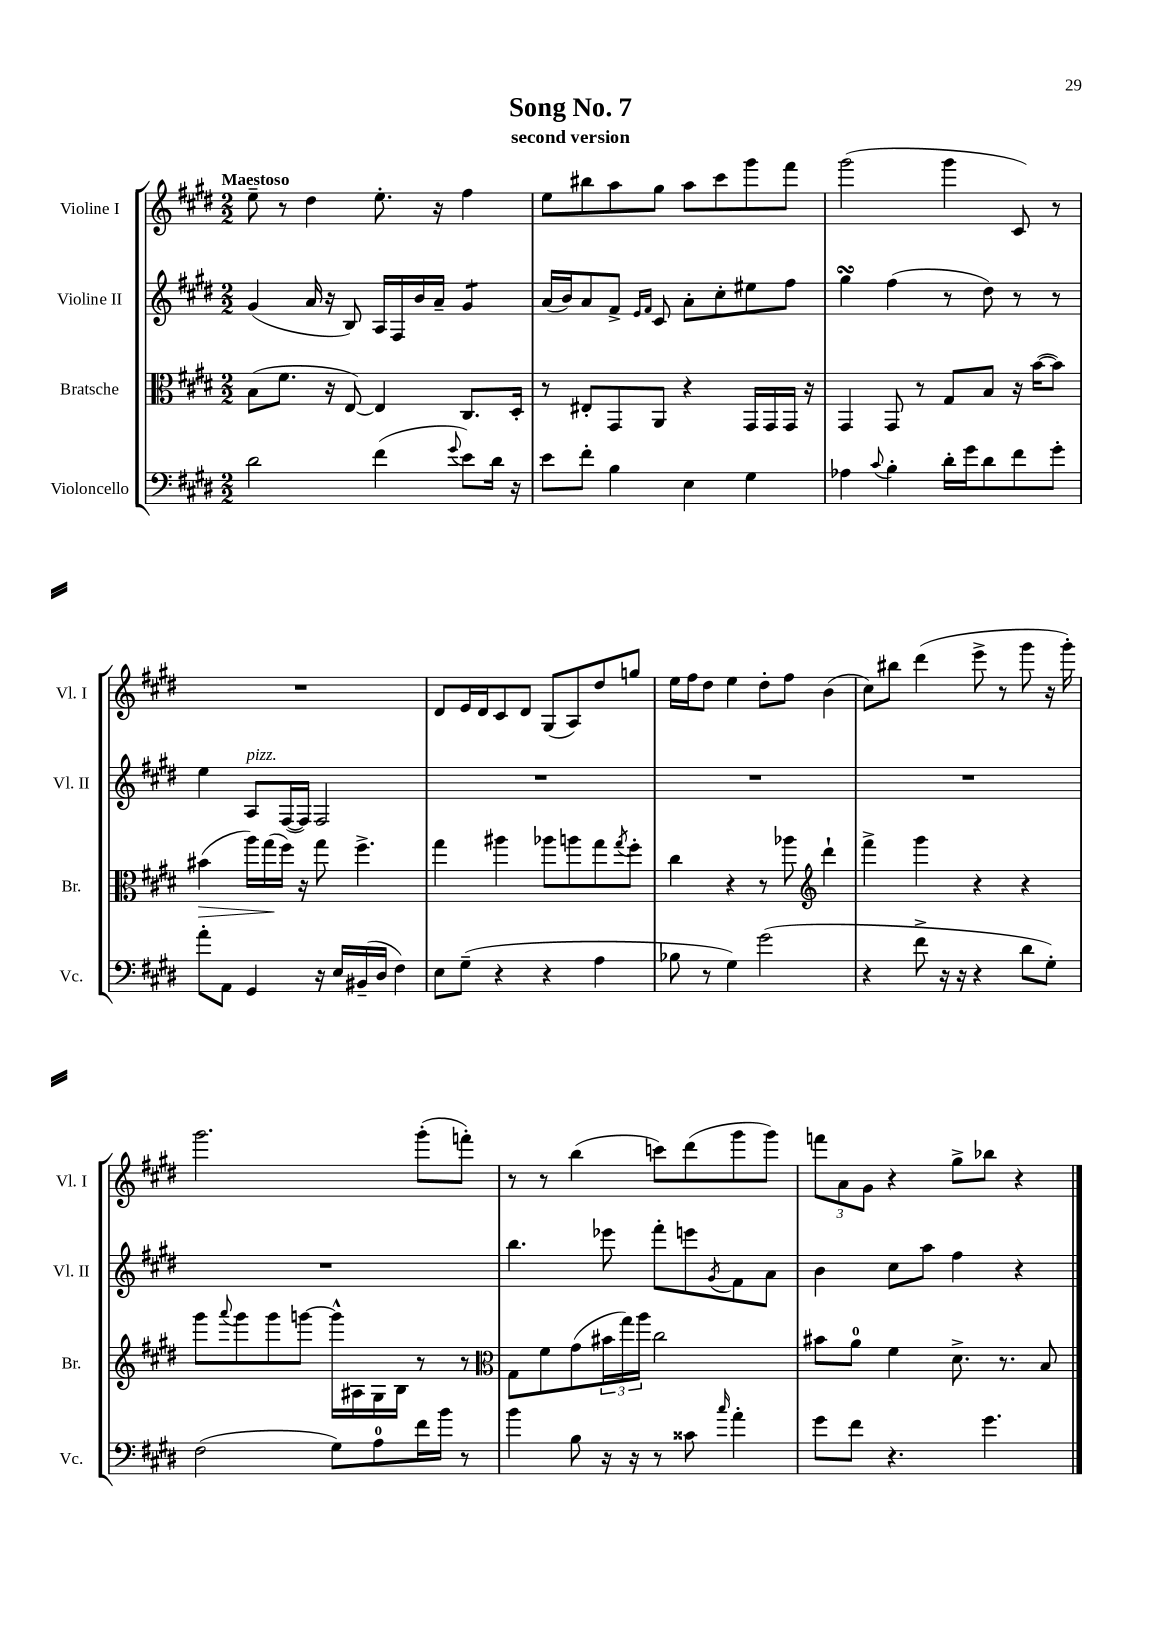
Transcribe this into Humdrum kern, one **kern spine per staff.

**kern	**kern	**kern	**kern
*staff4	*staff3	*staff2	*staff1
*clefF4	*clefC3	*clefG2	*clefG2
*k[f#c#g#d#]	*k[f#c#g#d#]	*k[f#c#g#d#]	*k[f#c#g#d#]
*M2/2	*M2/2	*M2/2	*M2/2
2d#	(8B	(4g#	8ee~
.	8.f#	.	8r
.	.	16a	4dd#
.	16r	16r	.
.	[8E)	8B)	.
(4f#	4E]	16A	8.ee'
.	.	16F#	.
.	.	16b	.
.	.	16a~	16r
8qqg#	.	.	.
8e)	8.C#	4g#	4ff#
16d#	.	.	.
16r	16D#'	.	.
=	=	=	=
8e	8r	(16a	8ee
.	.	16b)	.
8f#'	8E#'	8a	8bb#
4B	8GG#	8f#^	8aa
.	.	16qqe	.
.	.	16qqf#	.
.	8AA	8c#	8gg#
4E	4r	8a'	8aa
.	.	8cc#'	8ccc#
4G#	16GG#	8ee#	8ggg#
.	16GG#	.	.
.	16GG#	8ff#	8fff#
.	16r	.	.
=	=	=	=
4A-	4GG#	4gg#	(2ggg#
8qqc#	.	.	.
4B'	8GG#	(4ff#	.
.	8r	.	.
16d#'	8G#	8r	4ggg#
16g#	.	.	.
8d#	8B	8dd#)	.
8f#	16r	8r	8c#)
.	([16b	.	.
8g#'	8b])	8r	8r
=	=	=	=
8a'	(4b#	4ee	1r
8AA	.	.	.
4GG#	16aa)	8A	.
.	(16gg#	.	.
.	16ff#)	([16F#	.
.	16r	16F#])	.
16r	8gg#	2F#	.
16E	.	.	.
(16BB#~	4.ff#^	.	.
16D#	.	.	.
4F#)	.	.	.
=	=	=	=
8E	4gg#	1r	8d#
(8G#~	.	.	16e
.	.	.	16d#
4r	4aa#	.	8c#
.	.	.	8d#
4r	8aa-	.	(8G#
.	8aa	.	8A)
4A	8gg#	.	8dd#
.	8qgg#	.	.
.	8ff#'	.	8gg
=	=	=	=
8B-	4cc#	1r	16ee
.	.	.	16ff#
8r	.	.	8dd#
4G#)	4r	.	4ee
(2g#	8r	.	8dd#'
.	8aa-	.	8ff#
*	*clefG2	*	*
.	4ddd#`	.	(4b
=	=	=	=
4r	4fff#^	1r	8cc#)
.	.	.	8bb#
8f#^	4ggg#	.	(4ddd#
16r	.	.	.
16r	.	.	.
4r	4r	.	8eee^
.	.	.	8r
8d#	4r	.	8ggg#
8G#')	.	.	16r
.	.	.	16ggg#')
=	=	=	=
(2F#	8ggg#	1r	2.ggg#
.	8qqaaa	.	.
.	8ggg#	.	.
.	8ggg#	.	.
.	[8ggg	.	.
8G#)	16ggg^^]	.	.
.	16A#	.	.
8A	16G#	.	.
.	16B	.	.
16f#	8r	.	(8ggg#'
16b	.	.	.
8r	8r	.	8fff')
=	=	=	=
*	*clefC3	*	*
4b	8G#	4.bb	8r
.	8f#	.	8r
8B	(8g#	.	(4bb
16r	24b#	8eee-	.
.	24gg#)	.	.
16r	.	.	.
.	24aa	.	.
8r	2cc#	8fff#'	8ccc)
8c##	.	8eee	(8ddd#
16qqcc#	.	8qg#	.
4a'	.	8f#	8ggg#
.	.	8a	8ggg#)
=	=	=	=
8g#	8b#	4b	12fff
.	.	.	12a
8f#	8a	.	.
.	.	.	12g#
4.r	4f#	8cc#	4r
.	.	8aa	.
.	8.d#^	4ff#	8gg#^
4.g#	.	.	8bb-
.	8.r	.	.
.	.	4r	4r
.	8B	.	.
==	==	==	==
*-	*-	*-	*-
